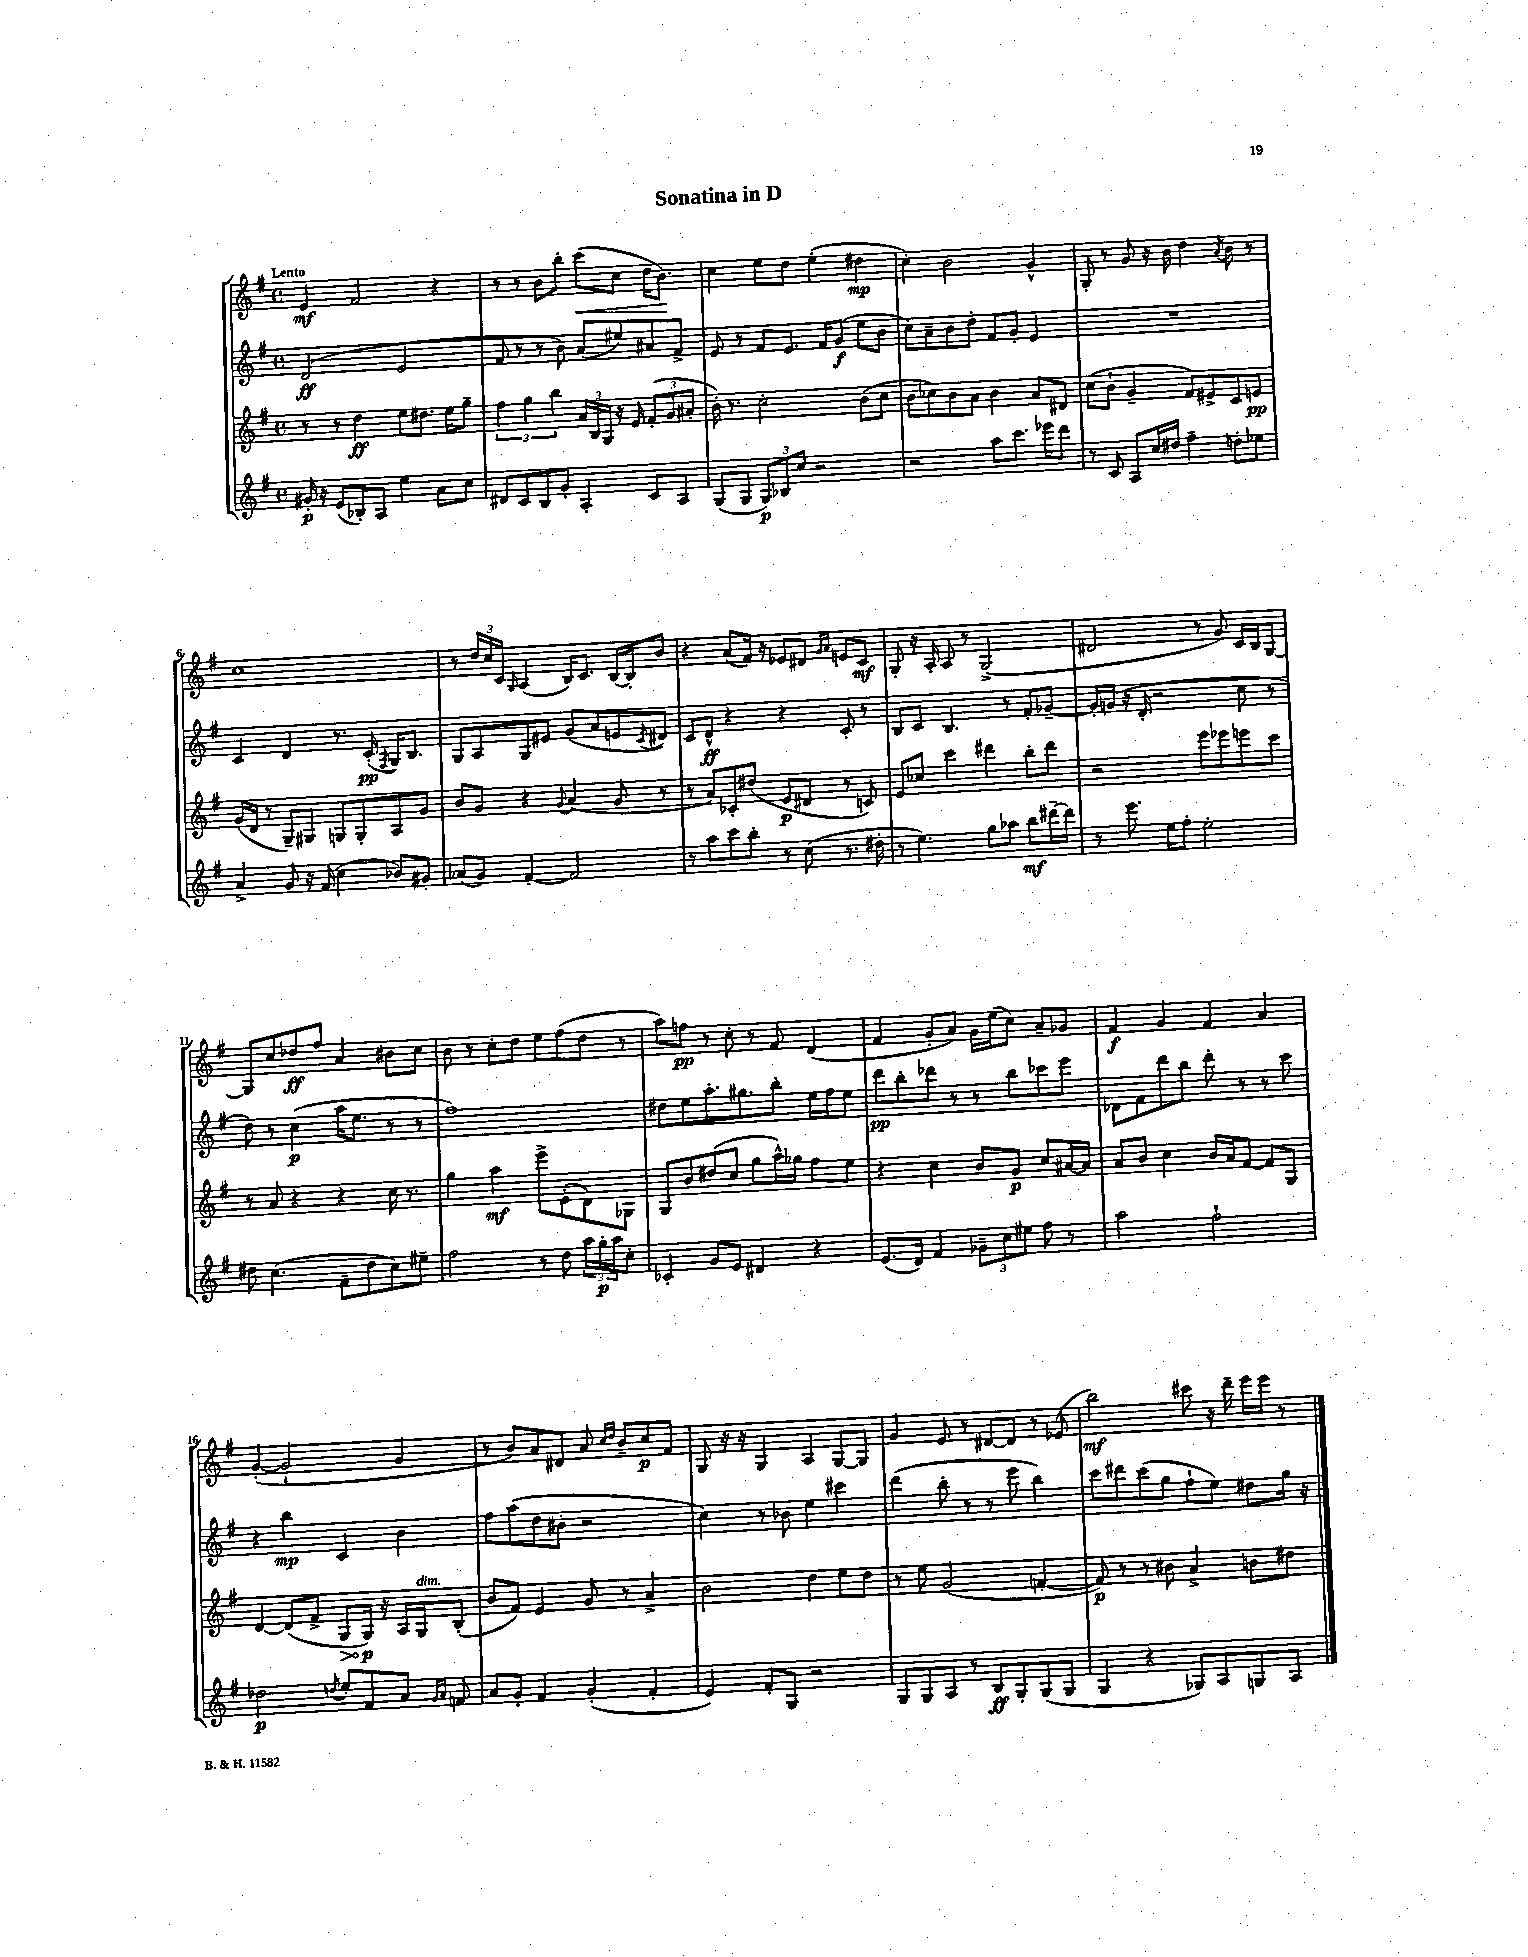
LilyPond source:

\header { title = "Sonatina in D" }
<<
\new StaffGroup <<
\new Staff = "s0" {
    \clef treble \key g \major \defaultTimeSignature \time 4/4 \tempo "Lento"
    e'4\mf fis'2 r4 |
    r8 r8 b'8 b''8-. c'''8\<( c''8 d''16 b'8.\!) |
    c''4 e''8 d''8 e''4-.( dis''4\mp |
    c''4-.) b'2 g'4-^ |
    g8-. r8 g'8 r16 b'16 d''4 \acciaccatura { a'8 } b'8 r8 |
    c''1 |
    r8 \tuplet 3/2 { d''16 c''16 c'16 } \grace { g16 } a4( b16) c'8. b16~ b16-. b'8 |
    r4 a'8( fis'16) r16 ees'8 dis'8 \grace { g'16 a'16 } e'8 c'8\mf |
    g8-. r16 a16-. a8 r8 g2->( |
    dis'2 r8 g'8) c'16 b16 g8~ |
    g8 c''8 des''8\ff fis''8 a'4 bis'8 c''8 |
    b'8 r8 c''8-. d''8 e''8 fis''8( d''8 r8 |
    a''8) f''8\pp r8 c''8-. r8 fis'8 d'4( |
    fis'4 g'8-. a'8) g'16 e''16( c''8) a'8-- ges'8 |
    fis'4\f g'4 fis'4 a'4 |
    g'4~-.( g'2-! g'4 |
    r8 b'8) a'8 dis'8 a'8 \grace { c''16 d''16 } b'8-- c''8\p fis'8 |
    g8 r16 r16 g4 a4 g8~ g8 |
    g'4 e'8 r8 dis'8~ dis'8 r8 ees'8( |
    b''2\mf) cis'''8 r16 d'''16-- e'''16 e'''16 r8 \bar "|." |
}
\new Staff = "s1" {
    \clef treble \key g \major \defaultTimeSignature \time 4/4
    d'2\ff( e'2 |
    fis'8 r8 r8 b'8) a'8( eis''8) ais'8 fis'8-> |
    e'8 r8 fis'8 e'8. fis'16 g'8\f( e''8 b'8 |
    c''8) a'8-- b'8 d''8-. fis'8 g'8-. e'4 |
    R1 |
    c'4 d'4 r8. c'16-.\pp( \acciaccatura { fis8 } g16) b8. |
    g8 a8 g8 eis'8 g'8( a'8 e'8 \acciaccatura { c'8 } dis'8) |
    c'8 d'8-^\ff r4 r4 c'8-. r8 |
    b8 c'8 b4. r8 fis'8-. ges'8~-- |
    ges'16-. g'16( r16 d'16-. r2 c''8 r8 |
    d''8) r8 c''4\p( a''16 e''8. r8 r8 |
    fis''1) |
    dis''8 e''8 a''8.-. gis''8. b''8-. e''16 fis''16 e''8 |
    d'''8\pp b''8-. des'''8 r8 r8 b''8 ces'''8 e'''8 |
    des'8 fis'8 d'''8 b''8 d'''8-. r8 r8 c'''8 |
    r4 b''4\mp c'4 b'4 |
    fis''8 a''8( d''8 bis'8-. r2 |
    c''4) r8 bes'8 e''4 cis'''4 |
    d'''4( b''8-. r8 r8 e'''8 b''4) |
    c'''8 dis'''8 c'''8( g''8 fis''8-! e''8) dis''8 g''16 r16 \bar "|." |
}
\new Staff = "s2" {
    \clef treble \key g \major \defaultTimeSignature \time 4/4
    r8 r8 d''4\ff e''8 dis''8. e''16 g''8-- |
    \tuplet 3/2 { fis''4 g''4 b''4 } \tuplet 3/2 { a'16 b16 g16 } r16 e'16 \tuplet 3/2 { fis'8-.( g'8 ais'8-. } |
    b'16-.) r8. c''2-. b'8( c''8 |
    b'8 ces''8) b'8 a'8 b'4 a'8 dis'8 |
    c''8( b'8-! g'4-- fis'8) eis'8-> c'8 e'8\pp |
    g'16( d'16 r8 g8--) gis8 g8 g8-. a8 g'8 |
    b'8 g'8 r4 \appoggiatura { g'8 } a'4( g'8 r8 |
    r8 a'8) ces'8-. dis''8( e'8\p dis'8 r8 c'8) |
    e'8 ces''8 c'''4 dis'''4 b''8-. dis'''8 |
    r2 e'''8 ees'''8 e'''8 c'''8 |
    r8 a'8 r4 r4 c''16 r8. |
    g''4 a''4\mf e'''8-> e'8-.( d'8) ges8 |
    g8 b'8 dis''8( c''8 g''8 a''16-^) ges''16 fis''8 e''8 |
    r4 c''4 b'8 g'8\p c''8 ais'16~ ais'16 |
    a'8 b'8 c''4 b'16 a'16 fis'8~ fis'8 g8 |
    d'4~ d'8( fis'8-> \once \override Hairpin.circled-tip = ##t g8\> g16\p\!) r16 a16 g16^\markup { \italic "dim." } b8-.( |
    b'8 fis'8) e'4 g'8 r8 a'4-> |
    b'2 d''4 e''8 d''8 |
    r8 e''8 g'2( f'4~-. |
    f'8\p) r8 r8 bis'8 a'4-> b'8 dis''8 \bar "|." |
}
\new Staff = "s3" {
    \clef treble \key g \major \defaultTimeSignature \time 4/4
    gis'16-.\p r16 e'8( bes8-.) a8 e''4 a'8 c''8 |
    dis'8 c'8 b8 g'8-. a4-. c'8 a8 |
    g8( g8 \tuplet 3/2 { g8\p) bes8 c''8 } r2 |
    r2 a''8 c'''8. ees'''16 d'''8 |
    r8 c'8 a8 c''16 dis''16 fis''4-- d''8-. ees''8 |
    a'4-> g'8 r16 fis'16( c''4 bes'8) gis'8-. |
    aes'8( g'8) fis'4~-. fis'2 |
    r8 a''8 c'''8 b''8-. r8 c''8( r8. dis''16-. |
    r8 e''4.) g''8 aes''8 b''8\mf dis'''16~-- dis'''16 |
    r8 e'''8. e''16 fis''8-. e''2-. |
    dis''8 c''4.( fis'8-- dis''8 c''8) eis''8-- |
    fis''2 r8 d''8 \tuplet 3/2 { a''16 g''16-.\p a''16 } c''8-. |
    ces'4-. g'8 e'8 dis'4 r4 |
    e'8.( d'16) fis'4 \tuplet 3/2 { ges'8-- c''8 eis''8 } fis''8 r8 |
    a''2 fis''2-! |
    des''2\p \acciaccatura { d''8 } e''8-. fis'8 a'8 \grace { g'16 a'16 } f'8 |
    a'8 g'8-. fis'4 g'4-.( fis'4-. |
    e'4) fis'8-. g8 r2 |
    g8 g8 a8 r8 b8\ff g8-. g8( g8 |
    g4 r4 ges8) a8 g8 a8 \bar "|." |
}
>>
>>
